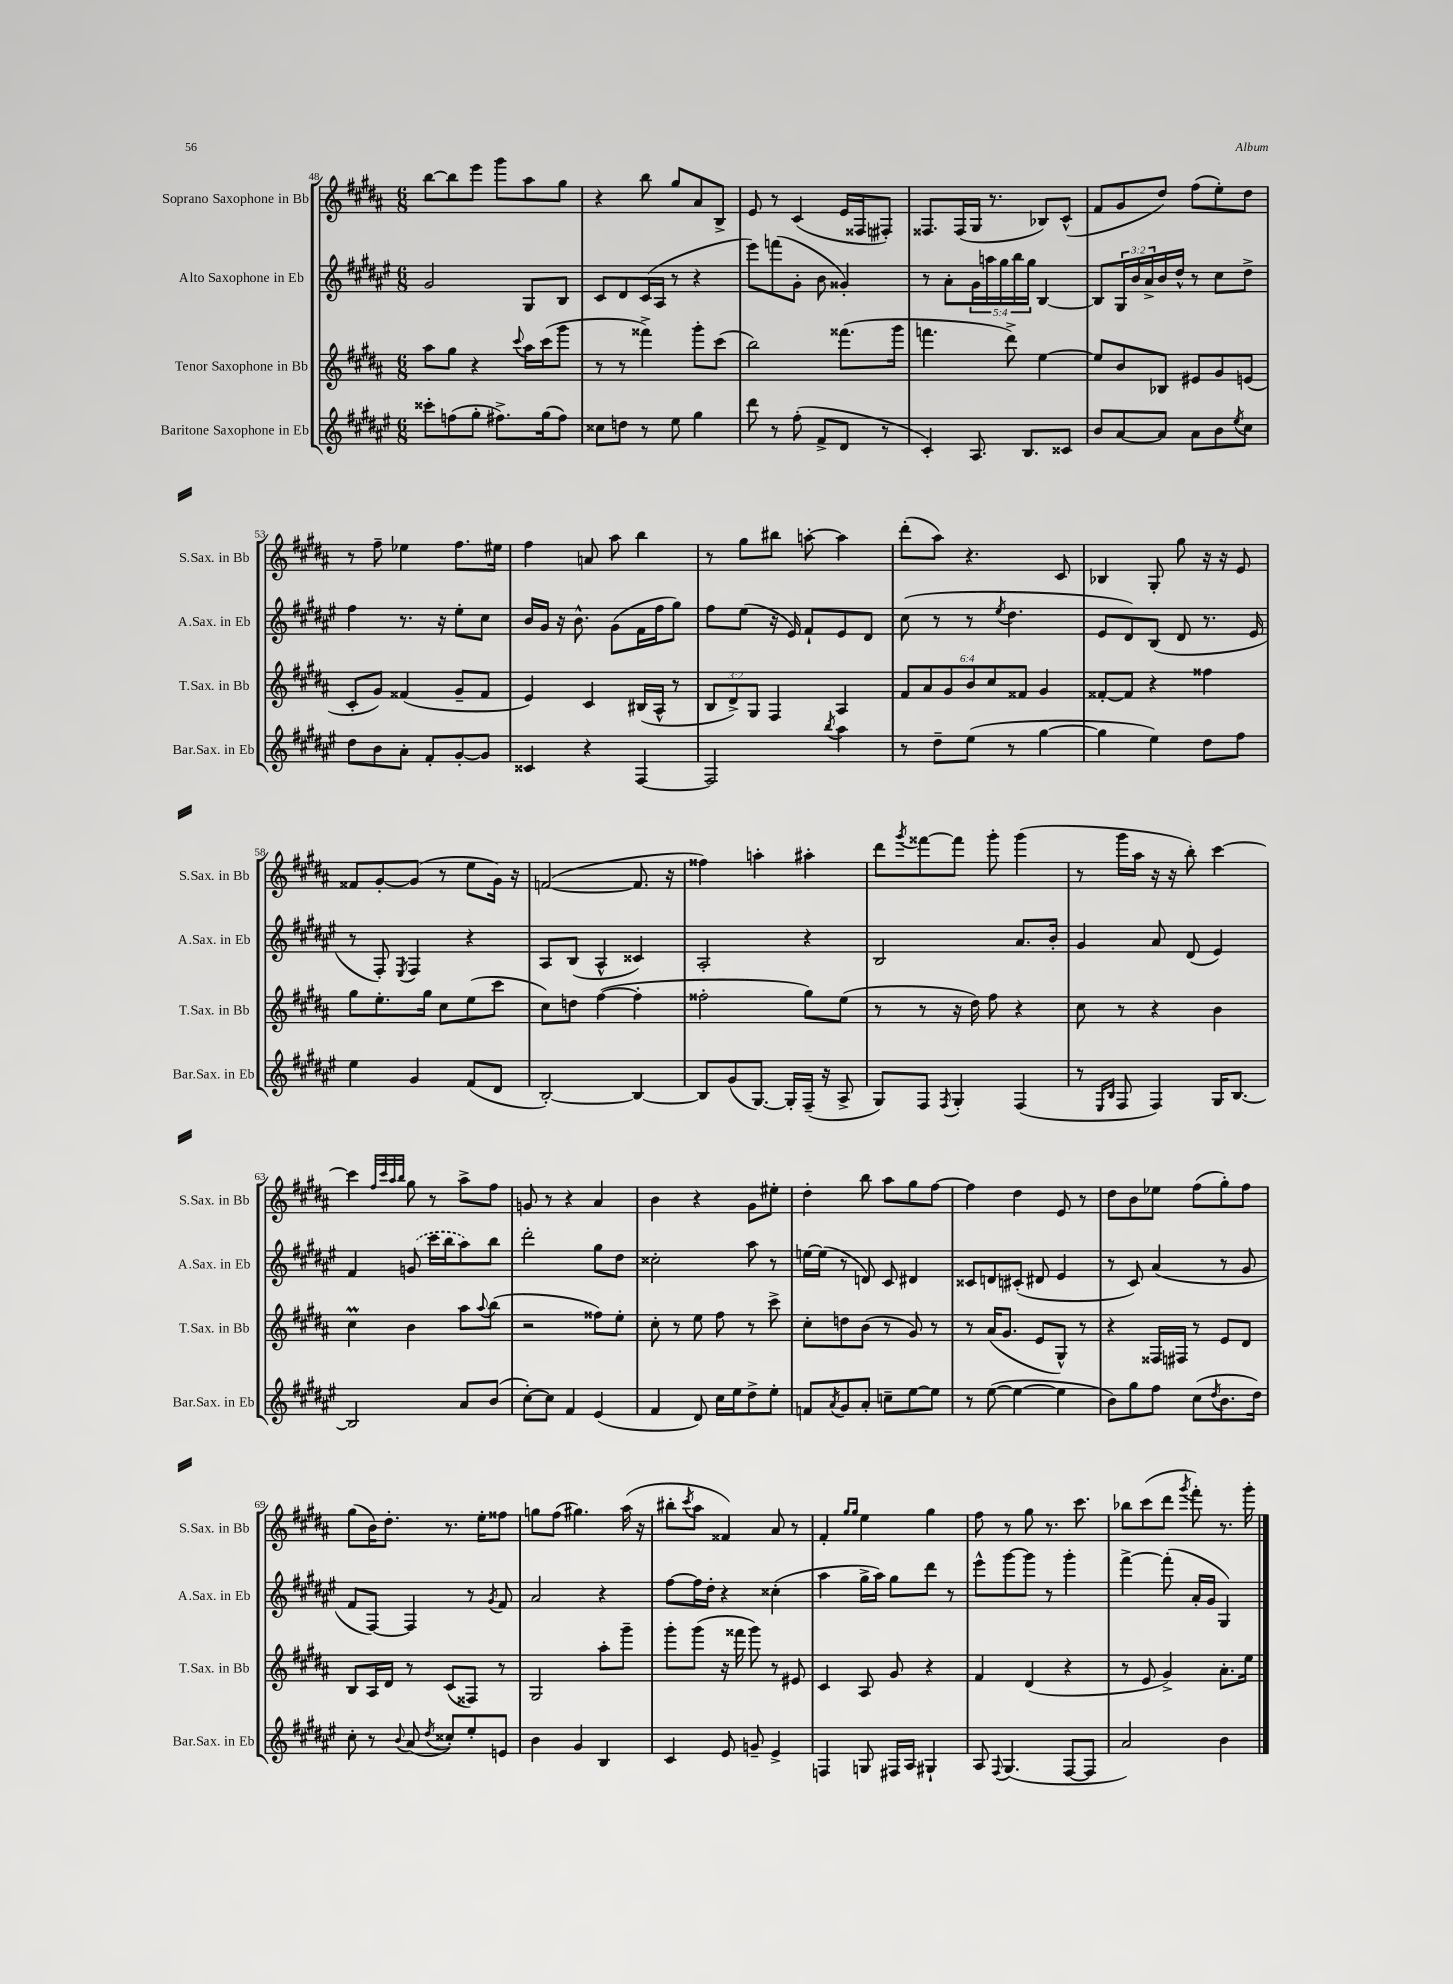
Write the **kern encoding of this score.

**kern	**kern	**kern	**kern
*staff4	*staff3	*staff2	*staff1
*clefG2	*clefG2	*clefG2	*clefG2
*k[f#c#g#d#a#e#]	*k[f#c#g#d#a#]	*k[f#c#g#d#a#e#]	*k[f#c#g#d#a#]
*M6/8	*M6/8	*M6/8	*M6/8
8ccc##'\L	8aa#\L	2g#/	[8bb\L
(8ff\	8gg#\J	.	8bb\]
8gg#'\J	4r	.	8eee\J
8.ff#^\L)	.	.	8ggg#\L
.	8qqccc#/	.	.
.	16aa#\LL	8G#/L	8aa#\
(16gg#\k	(16ccc#\J	.	.
8ff#\J)	8ggg#\J	8B/J	8gg#\J
=	=	=	=
8cc##\L	8r	8c#/L	4r
8dd\J	8r	8d#/	.
8r	4fff##^\)	(16c#/L	8bb\
.	.	16A#/JJ	.
8ee#\	.	8r	8gg#/L
4gg#\	8ggg#'\L	4r	8a#/
.	(8ccc#\J	.	8B^/J
=	=	=	=
8ddd#\	2bb\)	8eee#\L)	8e/
8r	.	(8fff\	8r
(8ff#'\	.	8g#'\J	(4c#/
8f#^/L	.	8b\	.
8d#/J	(8.fff##\L	4g##'/)	16e/LL
.	.	.	16F##/J
8r	.	.	8F#'/J)
.	16ggg#\Jk	.	.
=	=	=	=
4c#'/)	4.fff\	8r	8.F##/L
.	.	8a#'\L	.
.	.	.	(16F##/L
8.A#/	.	20g#\L	16G#/JJ
.	.	20aa\	.
.	.	.	8.r
.	.	20gg#\	.
.	8ddd#^\)	.	.
.	.	20bb\	.
8.B/L	.	.	.
.	.	20gg#\JJ	.
.	[4ee\	[4B/	8B-/L)
8c##/J	.	.	(8c#^^/J
=	=	=	=
8b/L	8ee/]L	8B/]L	8f#/L
[8a#/	8b/	24G#/L	8g#/
.	.	24b/	.
.	.	24a#^/	.
8a#/]J	8B-/J	16b/	8dd#/J)
.	.	16dd#^^/JJ	.
8a#\L	8e#/L	8r	(8ff#\L
8b\	8g#/	8cc#\L	8ee'\)
8qee#/	.	.	.
8cc#\J	(8e/J	8dd#^\J	8dd#\J
=	=	=	=
8dd#\L	8c#'/L	4ff#\	8r
8b\	8g#/J)	.	8ff#~\
8a#'\J	(4f##/	8.r	4ee-\
8f#'/L	.	.	.
.	.	16r	.
[8g#'/	8g#~/L	8ee#'\L	8.ff#\L
8g#/]J	8f##/J	8cc#\J	.
.	.	.	16ee#\Jk
=	=	=	=
4c##/	4e/)	16b/LL	4ff#\
.	.	16g#/JJ	.
.	.	16r	.
.	.	8.b^^\	.
4r	4c#/	.	8a/
.	.	(8g#\L	8aa#\
[4F#/	(16B#/LL	16f#\L	4bb\
.	16A#^^/JJ	16ff#\J	.
.	8r	8gg#\J)	.
=	=	=	=
2F#/]	12B/L	8ff#\L	8r
.	12d#^/)	.	.
.	.	(8ee#\J	8gg#\L
.	12G#/J	.	.
.	4F#/	16r	8bb#\J
.	.	16e#/)	.
.	.	8f#`/L	[8aa'\
8qbb/	.	.	.
4aa#\	4A#/	8e#/	4aa\]
.	.	8d#/J	.
=	=	=	=
8r	12f#/L	(8cc#\	(8ddd#'\L
.	12a#/	.	.
8dd#~\L	.	8r	8aa#\J)
.	12g#/	.	.
(8ee#\J	12b/	8r	4.r
.	12cc#/	.	.
.	.	8qee#/	.
8r	.	4.dd#\	.
.	12f##/J	.	.
[4gg#\	4g#/	.	.
.	.	.	8c#/
=	=	=	=
4gg#\]	[8f##'/L	8e#/L	4B-/
.	8f##/]J	8d#/)	.
4ee#\)	4r	(8B/J	8G#'/
.	.	8d#/	8gg#\
8dd#\L	4ff##\	8.r	16r
.	.	.	16r
8ff#\J	.	.	8e/
.	.	16e#/	.
=	=	=	=
4ee#\	8gg#\L	8r	8f##/L
.	8.ee'\	8F#'/)	[8g#'/
.	.	8qE#/	.
4g#/	.	4F#/	(8g#/]J
.	16gg#\Jk	.	.
.	8cc#\L	.	8r
(8f#/L	(8ee\	4r	8ee\L
8d#/J	8ccc#\J	.	16g#\Jk)
.	.	.	16r
=	=	=	=
[2B'/)	8cc#\L)	8A#/L	([2f/
.	8dd\J	(8B/J	.
.	([4ff#\	4A#^^/	.
4B/_	4ff#'\]	4c##/)	8.f/]
.	.	.	16r
=	=	=	=
8B/]L	2ff##'\	2A#'/	4ff##\)
(8g#/	.	.	.
[8.G#/J)	.	.	4aa'\
16G#'/]LL	.	.	.
(16F#~/JJ	8gg#\L)	4r	4aa#'\
16r	.	.	.
8A#^/	(8ee\J	.	.
=	=	=	=
8G#/L)	8r	2B/	8ddd#\L
.	.	.	8qggg#/
8F#/J	8r	.	[8fff##\
8qF#/	.	.	.
4G#'/	16r	.	8fff##\]J
.	16dd#\)	.	.
.	8ff#\	.	8ggg#'\
(4F#/	4r	8.a#/L	(4ggg#\
.	.	16b'/Jk	.
=	=	=	=
8r	8cc#\	4g#/	8r
16qqE#/LL	.	.	.
16qqB/JJ	.	.	.
8F#/	8r	.	16ggg#\LL
.	.	.	16aa#\JJ
4F#/)	4r	8a#/	16r
.	.	.	16r
.	.	(8d#/	8bb'\)
16G#/LK	4b\	4e#/)	[4ccc#\
[8.B/J	.	.	.
=	=	=	=
2B/]	4cc#\	4f#/	4ccc#\]
.	.	.	32qqff#/LLL
.	.	.	32qqccc#/
.	.	.	32qqaa#/
.	.	.	32qqbb/JJJ
.	4b\	(8g/	8gg#\
.	.	16ccc#\LL	8r
.	.	16bb\J	.
8a#/L	8aa#\L	8aa#\)	8aa#^\L
.	8qqaa#/	.	.
(8b/J	(8bb\J	8bb\J	8ff#\J
=	=	=	=
[8cc#'\L)	2r	2ddd#'\	8g/
8cc#\]J	.	.	8r
4f#/	.	.	4r
(4e#/	8ff##\L)	8gg#\L	4a#/
.	8ee'\J	8dd#\J	.
=	=	=	=
4f#/	8cc#'\	2cc##'\	4b\
.	8r	.	.
8d#/)	8ee\	.	4r
16cc#\LL	8ff#\	.	.
16ee#\J	.	.	.
8dd#^\	8r	8aa#\	8g#\L
8ee#'\J	8ccc#^\	8r	8ee#'\J
=	=	=	=
8f/L	8cc#'\L	[16ee\LL	4dd#'\
.	.	(16ee\]JJ	.
8qa#/	.	.	.
8g#/	8dd\	8r	.
8a#'/J	(8b\J	8d/)	8bb\
8cc~\L	8r	8c#/	8aa#\L
[8ee#\	8g#/)	4d#/	8gg#\
8ee#\]J	8r	.	[8ff#\J
=	=	=	=
8r	8r	8c##/L	4ff#\]
([8ee#\	(16a#/LK	8d/	.
.	8.g#/J	.	.
4ee#\_	.	(8c#'/J	4dd#\
.	8e/L	8d#/	.
4ee#\]	8G#^^/J)	4e#/	8e/
.	8r	.	8r
=	=	=	=
8b\L)	4r	8r	8dd#\L
8gg#\	.	8c#/)	8b\
8ff#\J	16F##/LL	(4a#/	8ee-\J
.	16F#/JJ	.	.
(8cc#\L	8r	.	(8ff#\L
8qdd#/	.	.	.
8.b\	8e/L	8r	8gg#'\)
.	8d#/J	8g#/	8ff#\J
16dd#\Jk)	.	.	.
=	=	=	=
8cc#'\	8B/L	8f#/L	(8gg#\L
8r	16A#/L	[8F#/J)	16b\K)
.	16d#/JJ	.	8.dd#'\J
8qqb/	.	.	.
(8a#/	8r	4F#/]	.
8qdd#/	.	.	.
8cc##'/L)	(8c#/L	.	8.r
8ee#'/	8F##/J)	8r	.
.	.	.	16ee'\LK
.	.	8qg#/	.
8e/J	8r	8f#/	8ff##\J
=	=	=	=
4b\	2G#/	2a#/	8gg\L
.	.	.	(8ff#\J
4g#/	.	.	4.gg#\)
4B/	8aa#'\L	4r	.
.	8ggg#~\J	.	(16aa#\
.	.	.	16r
=	=	=	=
4c#/	8ggg#'\L	[8ff#\L	8bb#'\L
.	.	.	8qccc#/
.	(8ggg#\J	16ff#\]L	8aa#\J
.	.	16dd#'\JJ	.
8e#/	16r	4r	4f##/)
.	16fff##\	.	.
8g~/	8ggg#\)	.	.
4e#^/	8r	(4cc##'\	8a#/
.	8e#/	.	8r
=	=	=	=
4F/	4c#/	4aa#\	4f#'/
.	.	.	16qqgg#/LL
.	.	.	16qqgg#/JJ
8G/	8A#/	16gg#^\LL	4ee\
.	.	16aa#\JJ)	.
16F#/LL	8g#/	8gg#\L	.
16A#/JJ	.	.	.
4G#`/	4r	8ddd#\J	4gg#\
.	.	8r	.
=	=	=	=
8A#/	4f#/	8eee#^^\L	8ff#\
8qqF#/	.	.	.
(4.G#/	.	[8ggg#\	8r
.	(4d#/	8ggg#\]J	8gg#\
.	.	8r	8.r
[8F#/L	4r	4ggg#'\	.
.	.	.	8.ccc#\
8F#/]J	.	.	.
=	=	=	=
2a#/)	8r	[4fff#^\	8bb-\L
.	8e/	.	(8ccc#\
.	4g#^/)	(8fff#'\]	8ddd#\J
.	.	.	8qggg#/
.	.	16a#'/LL	8fff#'\)
.	.	16g#/JJ	.
4b\	8.a#'\L	4G#/)	8.r
.	16ee\Jk	.	16ggg#'\
==	==	==	==
*-	*-	*-	*-
